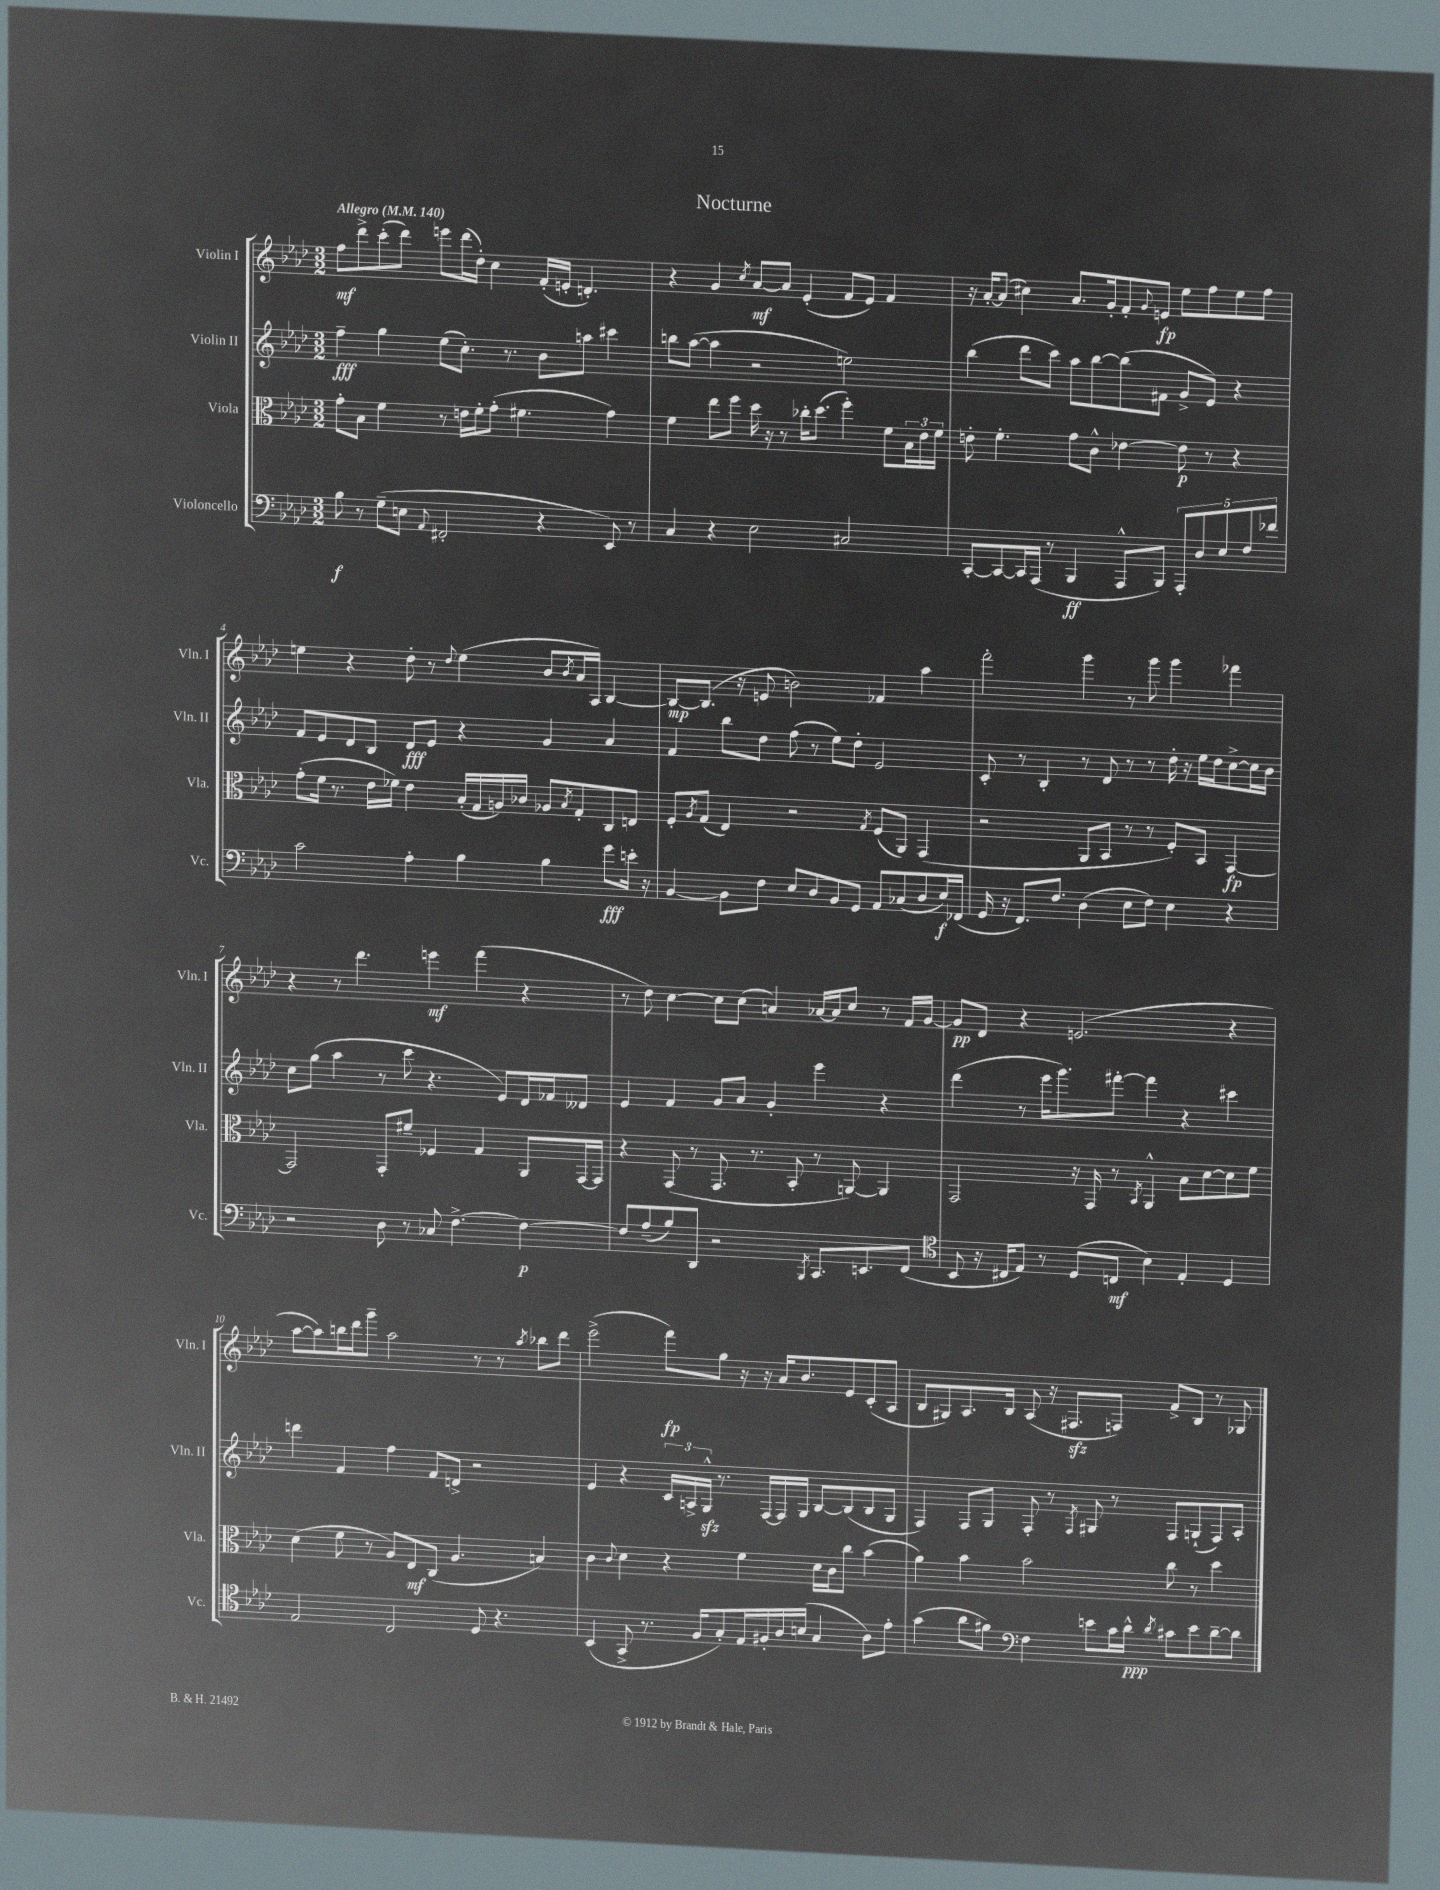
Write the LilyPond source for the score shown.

\header { title = "Nocturne" }
<<
\new StaffGroup <<
\new Staff = "s0" \with { instrumentName = "Violin I" shortInstrumentName = "Vln. I" } {
    \clef treble \key aes \major \numericTimeSignature \time 3/2 \tempo "Allegro" 4 = 140
    f''8\mf des'''8-> c'''8-.( des'''8) e'''8 des'''16( des''16-.) c''4 f'16-.( e'16-. d'4.-.) |
    r4 g'4 \acciaccatura { c''8 } aes'8~\mf aes'8 ees'4-.( f'8 ees'8) f'4 |
    r16 aes'16~-. aes'8( cis''4) aes'8. g'16-. f'8-. \appoggiatura { g'8 } e'8\fp ees''8 f''8 ees''8 f''8 |
    e''4 r4 des''8-. r8 \appoggiatura { des''8 } e''4( bes'8 \acciaccatura { bes'8 } aes'16 aes16) bes4~ |
    bes8~\mp bes8.( r16 e'8 b'2) fes'4 aes''4 |
    f'''2-. g'''4 r8 g'''8 g'''4 fes'''4 |
    r4 r8 des'''4. e'''4\mf f'''4( r4 |
    r8 des''8) c''4~ c''8 c''8( a'4) aes'16~ aes'16 c''8 r8 f'16 g'16~ |
    g'8\pp des'8 r4 e'2.( r4 |
    aes''8~ aes''8) b''16 des'''16 g'''8-- aes''2 r8 r8 \acciaccatura { aes''8 } bes''8 des'''8 |
    ees'''2->( f'''8\fp) g''8 r16 r16 aes'16 bes'8. ees'8 c'8-.( aes8 |
    bes8 gis8) aes8. bes16 aes8( r16 fis8.\sfz f8) f'8-> bes8 r8 ges8 \bar "|." |
}
\new Staff = "s1" \with { instrumentName = "Violin II" shortInstrumentName = "Vln. II" } {
    \clef treble \key aes \major \numericTimeSignature \time 3/2
    f''4--\fff g''4 ees''8( c''8.-.) r8. bes'8 a''8 cis'''4 |
    b''8 aes''8~( aes''4 r2 e''2) |
    bes''4( des'''8 c'''8) aes''8 bes''8~ bes''8( fis'8 g'8-> ees'8) r4 |
    f'8 ees'8 des'8 bes8 des'8\fff ees'8 r4 g'4 aes'4 |
    f'4 bes''8 des''8 f''8( r8 ees''8) des''8-. ees'2 |
    c'8-. r8 bes4-. r8 des'8 r8 r8 des''16-. r16 ees''16 des''16 c''8~-> c''16 bes'16 |
    c''8 g''8( aes''4 r8 c'''8 r4. ees'8) des'16 fes'16 deses'8 |
    ees'4 f'4 g'8 aes'8 g'4-. ees'''4 r4 |
    des'''4( r8 ees'''16 g'''8.) fis'''8~-. fis'''4 r4 cis'''4 |
    d'''4 f'4 f''4 f'8 d'8-> r2 |
    ees'4 r4 \tuplet 3/2 { c'16 a16-> g16-^\sfz } r8. f16~ f16 g16 bes8~ bes8( bes8 g8 |
    f4) f8 g8 f8-. r8 \acciaccatura { f8 } gis8 r8 f8 g8-!( f8) aes8-. \bar "|." |
}
\new Staff = "s2" \with { instrumentName = "Viola" shortInstrumentName = "Vla." } {
    \clef alto \key aes \major \numericTimeSignature \time 3/2
    g'8-. bes8 f'4 r8 e'16 f'16-. g'8-.( fis'4. g'4) |
    f'4 ees''8 f''8 des''16 r16 r8 ces''16-. des''8.( f''4-.) f'8 \tuplet 3/2 { bes16 ees'16 f'16 } |
    e'8-. f'4.-. g'8 c'8-^ ees'4~ ees'8\p r8 r4 |
    g'8-.( f'16 r8. ees'16 fes'16) ees'4 bes16-.( g16 a16) ces'16 aes8 \acciaccatura { bes8 } g8-. c8 e8 |
    f8-. \acciaccatura { aes8 } g8( ees4) r2 \acciaccatura { g8 } f8( aes,8) g,4( |
    r2 aes,8 bes,8 r8 r8 f8-.) bes,8 g,4~\fp |
    g,2 g,8-. fis'8-- fes4 g4 aes,8 g,16~ g,16 |
    r4 g,8( r8 g,8. r8. bes,8-. r8 a,8~) a,4 |
    g,2 r16 g,16 r8 \acciaccatura { bes,8 } aes,4-^ bes8 des'8~ des'8 f'8 |
    des'4( f'8 r8 aes8) ees8\mf c8( aes4. b4) |
    c'4 \appoggiatura { c'8 } des'4 r4 f'4 des'16 c'16 c''8 bes'4( |
    aes'4) bes'4 bes'2 c''8 r8 des''4 \bar "|." |
}
\new Staff = "s3" \with { instrumentName = "Violoncello" shortInstrumentName = "Vc." } {
    \clef bass \key aes \major \numericTimeSignature \time 3/2
    bes8\f r8 g8--( e8 \appoggiatura { aes,8 } fis,2-. r4 ees,8) r8 |
    c4 r4 ees2 cis2 |
    c,8~-. c,8~ c,16 aes,,16( r8 bes,,4\ff aes,,8-^ bes,,8) \tuplet 5/4 { aes,,8-. des8 ees8 f8 fes'8 } |
    c'2 aes4-. bes4 bes4 g'8\fff e'16-. r16 |
    bes,4~ bes,8 f8 ees8 des8 bes,8 g,8 aes,8 ces8( des8 ees16\f) fes,16( |
    g,16 r16 f,8.) f8. des4( ees8 f8) ees4 r4 |
    r2 des8 r8 ces8 f4.~-> f4~\p |
    f8 aes8--( bes8) des,8 r2 \acciaccatura { bes,,8 } c,8. e,8. f,8( |
    \clef tenor bes,8 r16 cis16 ees8) r8 des8( c8\mf bes4) ees4-. des4 |
    ees2 c2 des8 r4. |
    bes,4( g,8-> r8. f16 g8-.) ees16 fis16-. aes16 b16( g4 aes8) ees'8-. |
    g'4( aes'8 fis'8) \clef bass f4 e'8 c'16 des'16-^\ppp \acciaccatura { des'8 } cis'8 e'8 des'8~-- des'8 \bar "|." |
}
>>
>>
